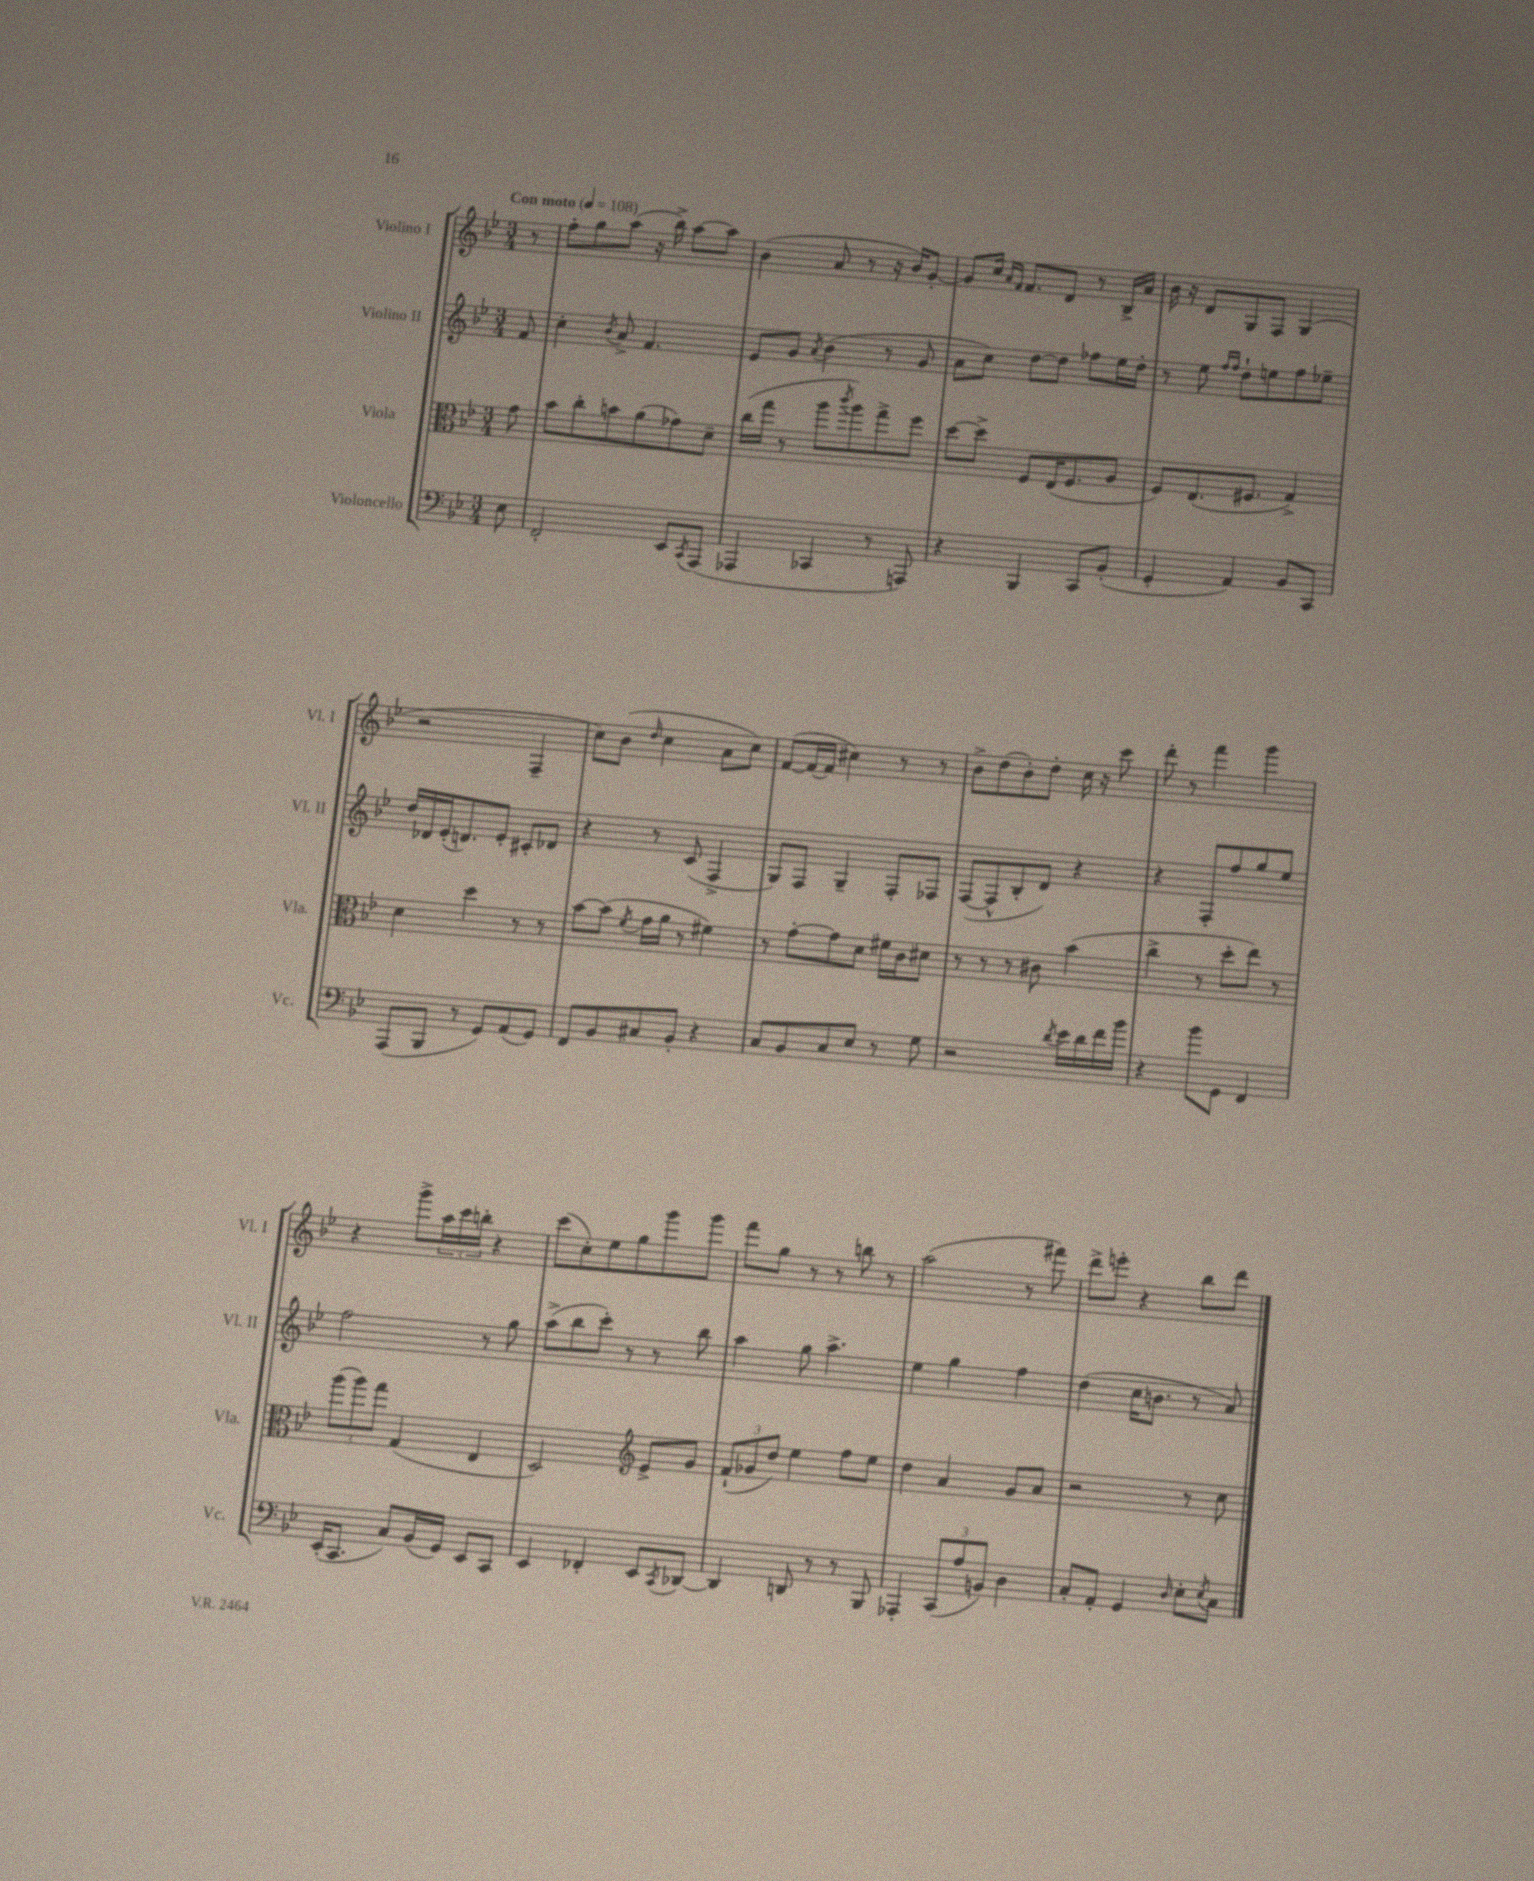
<<
\new StaffGroup <<
\new Staff = "s0" \with { instrumentName = "Violino I" shortInstrumentName = "Vl. I" } {
    \clef treble \key bes \major \numericTimeSignature \time 3/4 \partial 8 \tempo "Con moto" 4 = 108
    r8 |
    f''8-. g''8 a''8( r16 bes''16->) a''8~ a''8 |
    bes'4( a'8 r8 r16 bes'16) g'8~-. |
    g'8 c''16 \grace { a'16 f'16 } f'8. d'8 r8 bes16-> a'16 |
    bes'16 r16 d'8 g8 f8 g4( |
    r2 f4-- |
    c''8) bes'8( \grace { d''16 } c''4 a'8 c''8) |
    f'8~( f'16~ f'16 cis''4) r8 r8 |
    bes'8-> d''8( bes'8-.) d''8-. c''16 r16 c'''8 |
    d'''8-. r8 f'''4 g'''4 |
    r4 g'''8-> \tuplet 3/2 { a''16 c'''16 b''16-. } r4 |
    c'''8( c''8-.) ees''8 g''8 g'''8 g'''8 |
    f'''8 g''8 r8 r8 b''8 r8 |
    a''2( r8 fis'''8) |
    d'''8-> e'''8-. r4 bes''8 d'''8 \bar "|." |
}
\new Staff = "s1" \with { instrumentName = "Violino II" shortInstrumentName = "Vl. II" } {
    \clef treble \key bes \major \numericTimeSignature \time 3/4 \partial 8
    f'8 |
    c''4-. \acciaccatura { bes'8 } a'8-> f'4. |
    ees'8 g'8 \acciaccatura { a'8 } bes'4( r8 g'8 |
    a'8 c''8) d''8~ d''8 fes''8 ees''16 d''16-. |
    r8 ees''8 \grace { f''16 f''16 } d''8-! e''8 f''8 ees''8-- |
    d''16 des'16 ees'16-.( d'8.) ees'8-. cis'8-. des'8 |
    r4 r8 c'8( f4-> |
    g8) f8 g4-- f8-. fes8 |
    f8~( f8-^ bes8-. d'8) r4 |
    r4 f8-. f''8 g''8 ees''8 |
    f''2 r8 g''8 |
    a''8->( bes''8 c'''8-.) r8 r8 bes''8 |
    a''4 g''8 a''4.-> |
    ees''4 g''4 f''4 |
    d''4( c''16 b'8. r8 a'8) \bar "|." |
}
\new Staff = "s2" \with { instrumentName = "Viola" shortInstrumentName = "Vla." } {
    \clef alto \key bes \major \numericTimeSignature \time 3/4 \partial 8
    g'8 |
    bes'8 c''8-. b'8 a'8( ges'8) d'8-- |
    c''16( g''16 r8 a''8 \acciaccatura { c'''8 } a''8) g''8-> f''8 |
    d''8~ d''8-> f8 ees16( f8. a8 |
    f8) ees8.( fis8. g4->) |
    d'4 d''4 r8 r8 |
    bes'8~ bes'8( \acciaccatura { f'8 } g'16 a'16 r8 fis'4) |
    r8 g'8~-. g'8 d'8 fis'16 c'16 dis'8 |
    r8 r8 r8 cis'8 bes'4( |
    c''4-> r8 d''8-. ees''8) r8 |
    \tuplet 3/2 { a''8( a''8) g''8 } g4( ees4 |
    d2) \clef treble ees'8-> g'8 |
    \tuplet 3/2 { f'8-!( ges'8 d''8) } ees''4 f''8 ees''8 |
    d''4 a'4 g'8 a'8 |
    r2 r8 c''8 \bar "|." |
}
\new Staff = "s3" \with { instrumentName = "Violoncello" shortInstrumentName = "Vc." } {
    \clef bass \key bes \major \numericTimeSignature \time 3/4 \partial 8
    ees8 |
    f,2-. ees,8 \acciaccatura { c,8 } a,,8( |
    aes,,4 ces,4 r8 a,,8) |
    r4 bes,,4 c,8 bes,8-.( |
    g,4-. a,4) bes,8 c,8 |
    a,,8( bes,,8 r8 g,8) a,8( g,8) |
    f,8 bes,8 cis8 bes,8-. r4 |
    c8 bes,8 c8 ees8 r8 g8 |
    r2 \acciaccatura { d'8 } ees'16 d'16 f'16 bes'16 |
    r4 bes'8 g,8 f,4 |
    ees,16-.( c,8. c8) bes,16( g,16) ees,8 c,8 |
    ees,4 fes,4-. ees,8 \acciaccatura { c,8 } des,8~ |
    des,4 d,8 r8 r8 bes,,8 |
    aes,,4-. \tuplet 3/2 { c,8( a8 b,8) } d4 |
    c8-. a,8-. g,4 \grace { d16 } ees8-. \acciaccatura { ees8 } c8 \bar "|." |
}
>>
>>
\layout { \context { \Score \remove "Bar_number_engraver" } }
